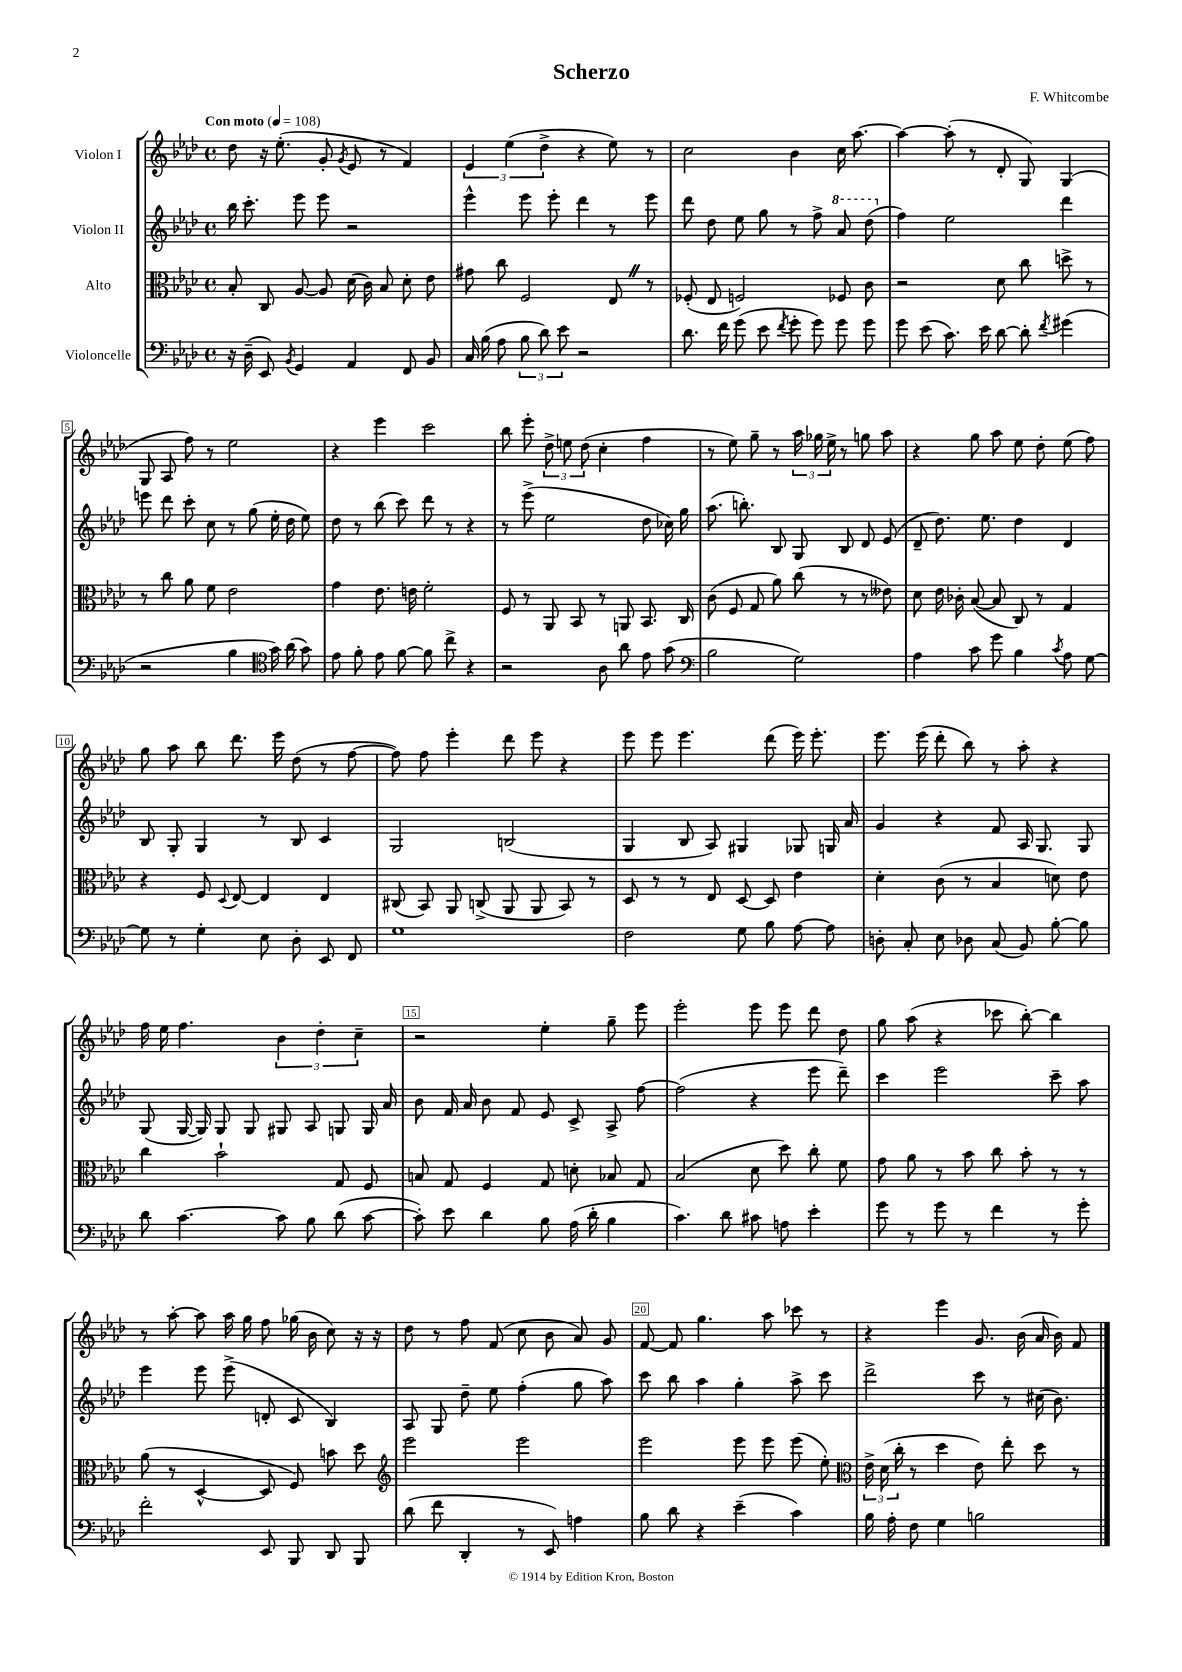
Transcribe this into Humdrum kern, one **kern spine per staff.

**kern	**kern	**kern	**kern
*staff4	*staff3	*staff2	*staff1
*clefF4	*clefC3	*clefG2	*clefG2
*k[b-e-a-d-]	*k[b-e-a-d-]	*k[b-e-a-d-]	*k[b-e-a-d-]
*M4/4	*M4/4	*M4/4	*M4/4
*met(c)	*met(c)	*met(c)	*met(c)
*MM108	*MM108	*MM108	*MM108
16r	8B-'	16bb-	8dd-
(16D-~	.	8.ccc'	.
8EE-)	8C	.	16r
.	.	.	(8.ee-'
8qBB-	.	.	.
4GG	[8A-	8eee-	.
.	8A-]	8eee-	8g'
.	.	.	8qg
4AA-	(16d-	2r	8e-
.	16c)	.	.
.	8B-	.	8r
8FF	8d-'	.	4f)
8BB-	8e-	.	.
=	=	=	=
16C	8g#	4eee-^^	6e-
(16B-	.	.	.
8A-	8cc	.	.
.	.	.	(6ee-
12B-	2F	8eee-	.
12d-)	.	.	6dd-^
.	.	8eee-'	.
12e-	.	.	.
2r	.	4ddd-	4r
.	8E-	8r	8ee-)
.	8r	8eee-	8r
=	=	=	=
8.d-	(8F-'	8ddd-	2cc
.	8E-	8dd-	.
16f	.	.	.
(8g	2F)	8ee-	.
8e-	.	8gg	.
8qf	.	.	.
8g'	.	8r	4b-
8g)	.	8ff^	.
8g	8F-	8aa-	16cc
.	.	.	[8.aa-
8g	8c	(8ddd-	.
=	=	=	=
8g	2r	4ff)	4aa-_
(8e-	.	.	.
8.c)	.	2ee-	(8aa-']
.	.	.	8r
16e-	.	.	.
[8d-	8d-	.	8d-'
8d-']	8cc	.	8G)
8qf	.	.	.
(4g#	8dd^	4ddd-	(4G
.	8r	.	.
=	=	=	=
2r	8r	8eee	8G
.	8cc	8ddd-	8A-
.	8a-	8ccc'	8ff)
.	8f	8cc	8r
4B-	2e-	8r	2ee-
.	.	(8gg	.
*clefC4	*	*	*
16g)	.	16ee-'	.
(16a-	.	16dd-	.
8g)	.	8ee-)	.
=	=	=	=
8e-	4g	8dd-	4r
8f'	.	8r	.
8e-	8.e-	(8bb-	4eee-
[8f	.	8ccc)	.
.	16e	.	.
8f]	2f'	8ddd-	2ccc
8cc^	.	8r	.
4r	.	4r	.
=	=	=	=
2r	8F	8r	8bb-
.	8r	(8eee-^	8eee-'
.	8AA-	2ee-	12dd-^
.	.	.	12ee
.	8BB-	.	.
.	.	.	(12dd-
8A-	8r	.	4cc'
8a-	8AA	.	.
8e-	8.BB-	8dd-	4ff
(8g	.	16cc-)	.
.	16C	16gg	.
=	=	=	=
*clefF4	*	*	*
2B-	(8c	(8.aa-	8r
.	8F	.	8ee-)
.	.	8.bb')	.
.	8G	.	8gg~
.	8a-)	8B-	8r
2G)	(8cc	8G	24aa-
.	.	.	24gg-
.	.	.	24ee-^
.	8r	8B-	8r
.	8r	8d-	8gg
.	8e--)	(8e-	8aa-
=	=	=	=
4A-	8d-	8d-~	4r
.	16e-	8.dd-)	.
.	16c-'	.	.
8c	([8B-	.	8gg
.	.	8.ee-	.
8g	8B-]	.	8aa-
4B-	8C)	4dd-	8ee-
.	8r	.	8dd-'
8qc	.	.	.
8A-	4G	4d-	(8ee-
[8G	.	.	8ff)
=	=	=	=
8G]	4r	8B-	8gg
8r	.	8G'	8aa-
4G'	8F	4G	8bb-
.	8qqD-	.	.
.	[8E-	.	8.ddd-
8E-	4E-]	8r	.
.	.	.	16eee-
8D-'	.	8B-	(8dd-
8EE-	4E-	4c	8r
8FF	.	.	[8ff
=	=	=	=
1G	(8C#	2G	8ff])
.	8BB-)	.	8ff
.	8AA-	.	4eee-'
.	(8C^	.	.
.	8AA-	(2B	8ddd-
.	8AA-	.	8eee-
.	8BB-)	.	4r
.	8r	.	.
=	=	=	=
2F	8D-	4G	8eee-
.	8r	.	8eee-
.	8r	8B-	4.eee-
.	8E-	8A-)	.
8G	[8D-	4G#	.
8B-	8D-]	.	(8ddd-
[8A-	4e-	8G-	16eee-)
.	.	.	8.eee-'
8A-]	.	16G	.
.	.	16a-	.
=	=	=	=
8D'	4d-'	4g	8.eee-
8C'	.	.	.
.	.	.	(16eee-
8E-	(8c	4r	8ddd-'
8D-	8r	.	8bb-)
(8C	4B-	8f	8r
8BB-)	.	16A-	8aa-'
.	.	8.G	.
[8B-'	8d)	.	4r
8B-]	8e-	8G	.
=	=	=	=
8d-	4cc	(8G	16ff
.	.	.	16ee-
[4.c	.	[16G	4.ff
.	.	16G])	.
.	2b-`	8G	.
.	.	8G	.
8c]	.	8G#	6b-
8B-	.	8A-	.
.	.	.	6dd-'
(8d-	8G	8G	.
.	.	.	6cc~
[8c	8F	16G	.
.	.	16a-	.
=	=	=	=
8c'])	8B	8b-	2r
8e-	8G	16f	.
.	.	16a-	.
4d-	4F	8b-	.
.	.	8f	.
8B-	8G	8e-	4ee-'
(16A-	8d'	8c^	.
16d-'	.	.	.
4B-	8B-	8A-^	8gg~
.	8G	[8ff	8eee-
=	=	=	=
4.c)	(2B-	(2ff]	2eee-'
8d-	.	.	.
8c#	8d-	4r	8eee-
8A	8dd-)	.	8eee-
4e-'	8cc'	8eee-	8ddd-
.	8f	8ddd-~)	8dd-
=	=	=	=
8g	8g	4ccc	8gg
8r	8a-	.	(8aa-
8g	8r	2eee-	4r
8r	8b-	.	.
4f	8cc	.	8ccc-
.	8b-'	.	[8bb-')
8r	8r	8ccc~	4bb-]
8g'	8r	8aa-	.
=	=	=	=
2f'	(8a-	4eee-	8r
.	8r	.	[8aa-'
.	[4D-^^	8eee-	8aa-]
.	.	(8eee-^	16aa-
.	.	.	16gg
8EE-	8D-]	8d'	8ff
8BBB-	8F)	8c	(16gg-
.	.	.	16b-
8DD-	8b	4B-)	8cc)
8BBB-	8dd-	.	16r
.	.	.	16r
=	=	=	=
*	*clefG2	*	*
(8d-	2eee-	8A-	8dd-
8f	.	8G	8r
4DD-'	.	8dd-~	8ff
.	.	8ee-	(8f
8r	2eee-	(4ff'	8cc
8EE-)	.	.	8b-
4A	.	8gg	8a-)
.	.	8aa-)	8g
=	=	=	=
8B-	2eee-	8ccc	[8f
8d-	.	8bb-	8f]
4r	.	4aa-	4.gg
(4e-~	8eee-	4gg'	.
.	8eee-	.	8aa-
4c)	(8eee-	8aa-^	8ccc-
.	8ee-')	8ccc	8r
=	=	=	=
*	*clefC3	*	*
16B-	24e-^	2ddd-^	4r
.	(24d-	.	.
16A-'	.	.	.
.	24cc'	.	.
8F	8r	.	.
4G	4dd-	.	4eee-
2B	8e-)	8ccc	8.g
.	8ee-'	8r	.
.	.	.	(16b-
.	8dd-	(16cc#	16a-
.	.	8.b-)	16b-)
.	8r	.	8f
==	==	==	==
*-	*-	*-	*-
